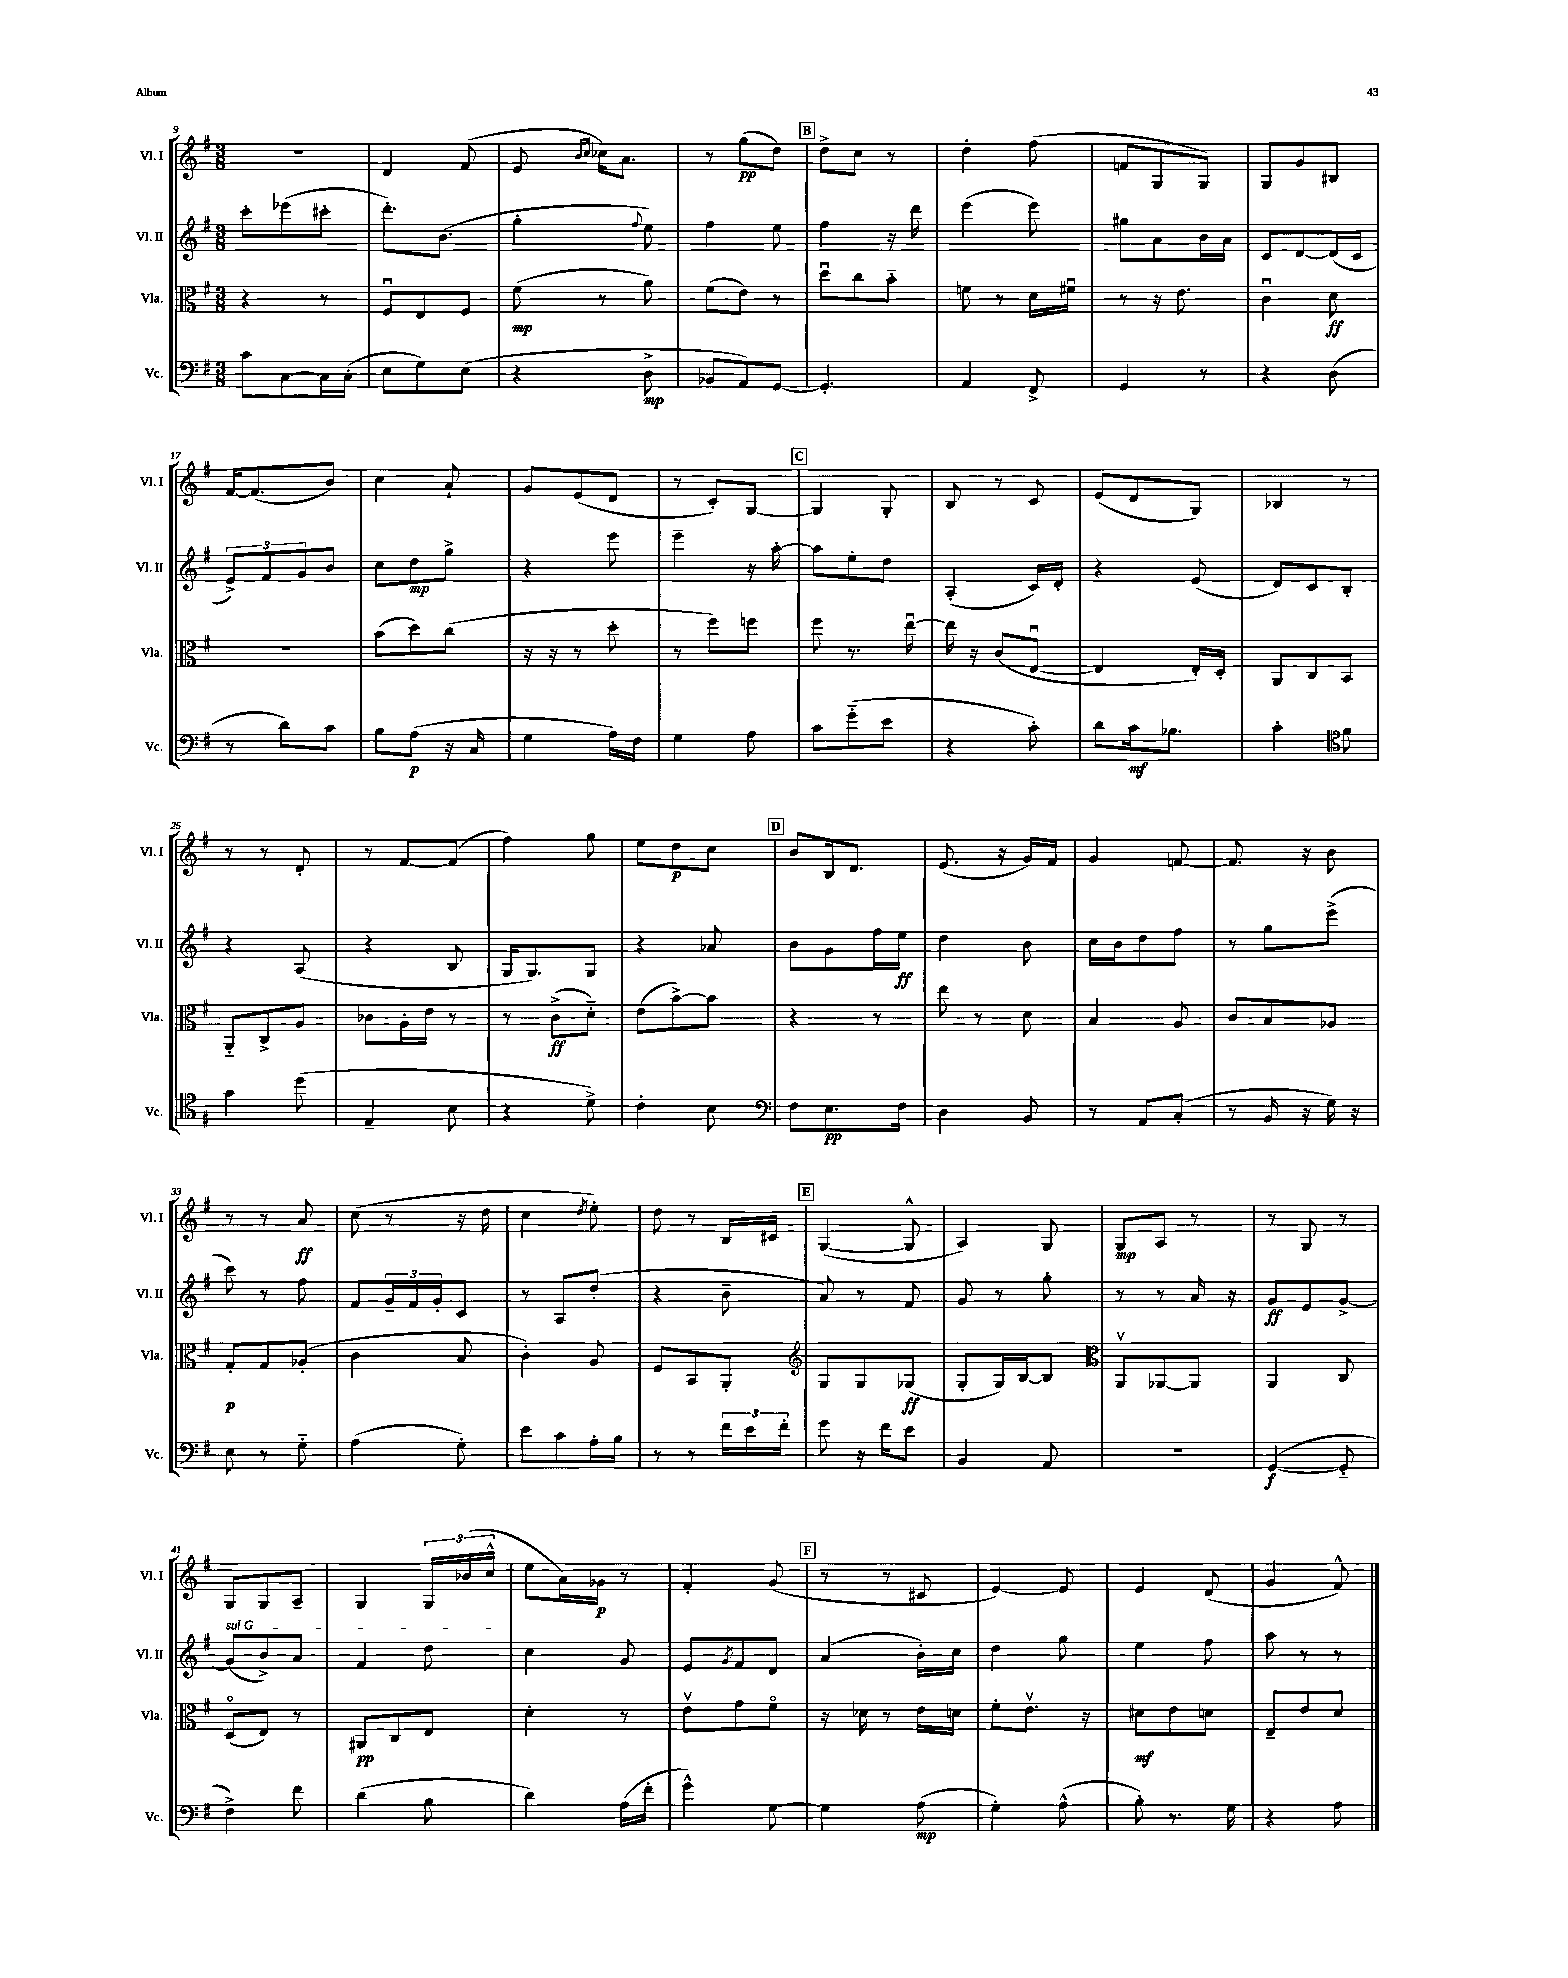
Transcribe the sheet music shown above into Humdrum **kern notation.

**kern	**kern	**kern	**kern
*staff4	*staff3	*staff2	*staff1
*clefF4	*clefC3	*clefG2	*clefG2
*k[f#]	*k[f#]	*k[f#]	*k[f#]
*M3/8	*M3/8	*M3/8	*M3/8
8c	4r	8ccc'	4.r
[8C	.	(8eee-	.
16C]	8r	8ccc#'	.
(16C'	.	.	.
=	=	=	=
8E	8F#u	8.ddd')	4d
8G)	8E	.	.
.	.	(8.b	.
(8E	8F#	.	(8f#
=	=	=	=
4r	(8f#	4gg'	8e
.	.	.	16qqb
.	.	.	16qqcc
.	8r	.	16cc-)
.	.	.	8.a
.	.	8qqff#	.
8D^	8a)	8ee)	.
=	=	=	=
8BB-	(8f#	4ff#	8r
8AA)	8e)	.	(8gg
[8GG	8r	8ee	8dd)
=	=	=	=
4.GG']	8ddu	4ff#	8dd^
.	8cc	.	8cc
.	8b'~	16r	8r
.	.	16ddd	.
=	=	=	=
4AA	8f	(4eee	4dd'
.	8r	.	.
8FF#^	16d	8eee)	(8ff#
.	16f#u	.	.
=	=	=	=
4GG	8r	8gg#	8f
.	16r	8a	8G
.	8.e	.	.
8r	.	16b	8G)
.	.	16a	.
=	=	=	=
4r	4cu	8c	8G
.	.	[8d	8g
(8D	8d	(16d]	8B#
.	.	16c	.
=	=	=	=
8r	4.r	12e^)	[16f#
.	.	.	(8.f#]
.	.	12f#	.
8d)	.	.	.
.	.	12g	.
8c	.	8b	8b)
=	=	=	=
8B	(8b	8cc	4cc
(8A	8dd)	8dd	.
16r	(8cc	8gg^	8a`
16C	.	.	.
=	=	=	=
4G	16r	4r	8g
.	16r	.	.
.	8r	.	(8e
16A)	8dd'	8eee	8d
16F#	.	.	.
=	=	=	=
4G	8r	4eee~	8r
.	8ff#)	.	8c')
8A	8ff	16r	[8G
.	.	[16aa'	.
=	=	=	=
8c	8ff#	8aa]	4G]
(8g'~	8.r	8ee'	.
8e	.	8dd	8G'
.	[16eeu	.	.
=	=	=	=
4r	16ee]	(4A'	8B
.	16r	.	.
.	(8c	.	8r
8c')	[8Eu	16c)	8c
.	.	16d'	.
=	=	=	=
8d	4E]	4r	(8e
16c	.	.	8d
8.B-	.	.	.
.	16E')	(8e	8G)
.	16D'	.	.
=	=	=	=
4c'	8AA	8d)	4B-
.	8C	8c	.
*clefC4	*	*	*
8f#	8BB	8B'	8r
=	=	=	=
4g	8AA'~	4r	8r
.	8C^	.	8r
(8dd	8A	(8A	8d'
=	=	=	=
4E~	8c-	4r	8r
.	16A'	.	[8f#
.	16e	.	.
8B	8r	8B	(8f#]
=	=	=	=
4r	8r	16G	4ff#)
.	.	8.G)	.
.	(8c^	.	.
8d^)	8d'~)	8G	8gg
=	=	=	=
4c'	(8e	4r	8ee
.	[8b^)	.	8dd
8B	8b]	8a-	8cc
=	=	=	=
*clefF4	*	*	*
8F#	4r	8b	8b
8.E	.	8g	16B
.	.	.	8.d
.	8r	16ff#	.
16F#	.	16ee	.
=	=	=	=
4D	8ee	4dd	(8.e
.	8r	.	.
.	.	.	16r
8BB	8d	8b	16g)
.	.	.	16f#
=	=	=	=
8r	4B	16cc	4g
.	.	16b	.
8AA	.	8dd	.
(8C'	8A	8ff#	[8f
=	=	=	=
8r	8c	8r	8.f]
16BB	8B	8gg	.
16r	.	.	16r
16G)	8A-	(8eee^	8b
16r	.	.	.
=	=	=	=
8E	8G'	8ccc)	8r
8r	8G	8r	8r
8G'~	(8A-'	8ff#	8a
=	=	=	=
(4A	4c	8f#	(8cc
.	.	24g~	8r
.	.	24f#	.
.	.	24g'	.
8G')	8B	8c	16r
.	.	.	16dd
=	=	=	=
8e	4c')	8r	4cc
8c	.	8A	.
.	.	.	8qdd
16A'	8A	(8dd'	8ee')
16B	.	.	.
=	=	=	=
8r	8F#	4r	8dd
8r	8BB	.	8r
24f#	8AA'	8b~	16B
24e	.	.	.
.	.	.	16c#
24f#'	.	.	.
=	=	=	=
*	*clefG2	*	*
8g	8G	8a)	([4G
16r	8G	8r	.
16f#	.	.	.
8e	(8G-	8f#	8G^^]
=	=	=	=
4BB	8G'	8g	4A)
.	16G)	8r	.
.	[16B	.	.
8AA	8B]	8gg'	8G
=	=	=	=
*	*clefC3	*	*
4.r	8AAv	8r	8G
.	[8AA-	8r	8A
.	8AA-]	16a	8r
.	.	16r	.
=	=	=	=
([4GG	4AA	8g	8r
.	.	8e	8G
8GG'~]	8C	[8g^	8r
=	=	=	=
4F#^)	(8Do	(8g]	8G
.	8E)	8b^)	8G
8f#	8r	8a	8A~
=	=	=	=
(4d	8AA#	4f#	4G
.	8C	.	.
8B	8E	8dd	24G
.	.	.	(24b-
.	.	.	24cc^^
=	=	=	=
4d)	4d'	4cc	8ee
.	.	.	16a)
.	.	.	16g-
(16A	8r	8g	8r
16f#'	.	.	.
=	=	=	=
4g^^)	8ev	8e	4f#'
.	.	8qg	.
.	8g	8f#	.
[8G	8f#o	8d	(8g
=	=	=	=
4G]	16r	(4a	8r
.	16d-	.	.
.	8r	.	8r
(8A	16e	16b')	8c#
.	16d	16cc	.
=	=	=	=
4G')	8f#'	4dd	[4e)
.	8.ev	.	.
(8A^^	.	8gg	8e]
.	16r	.	.
=	=	=	=
8B')	8d#	4ee	4e
8.r	8e	.	.
.	8d	8ff#	(8d
16G	.	.	.
=	=	=	=
4r	8E~	8aa	4g
.	8e	8r	.
8A	8d	8r	8f#^^)
==	==	==	==
*-	*-	*-	*-
